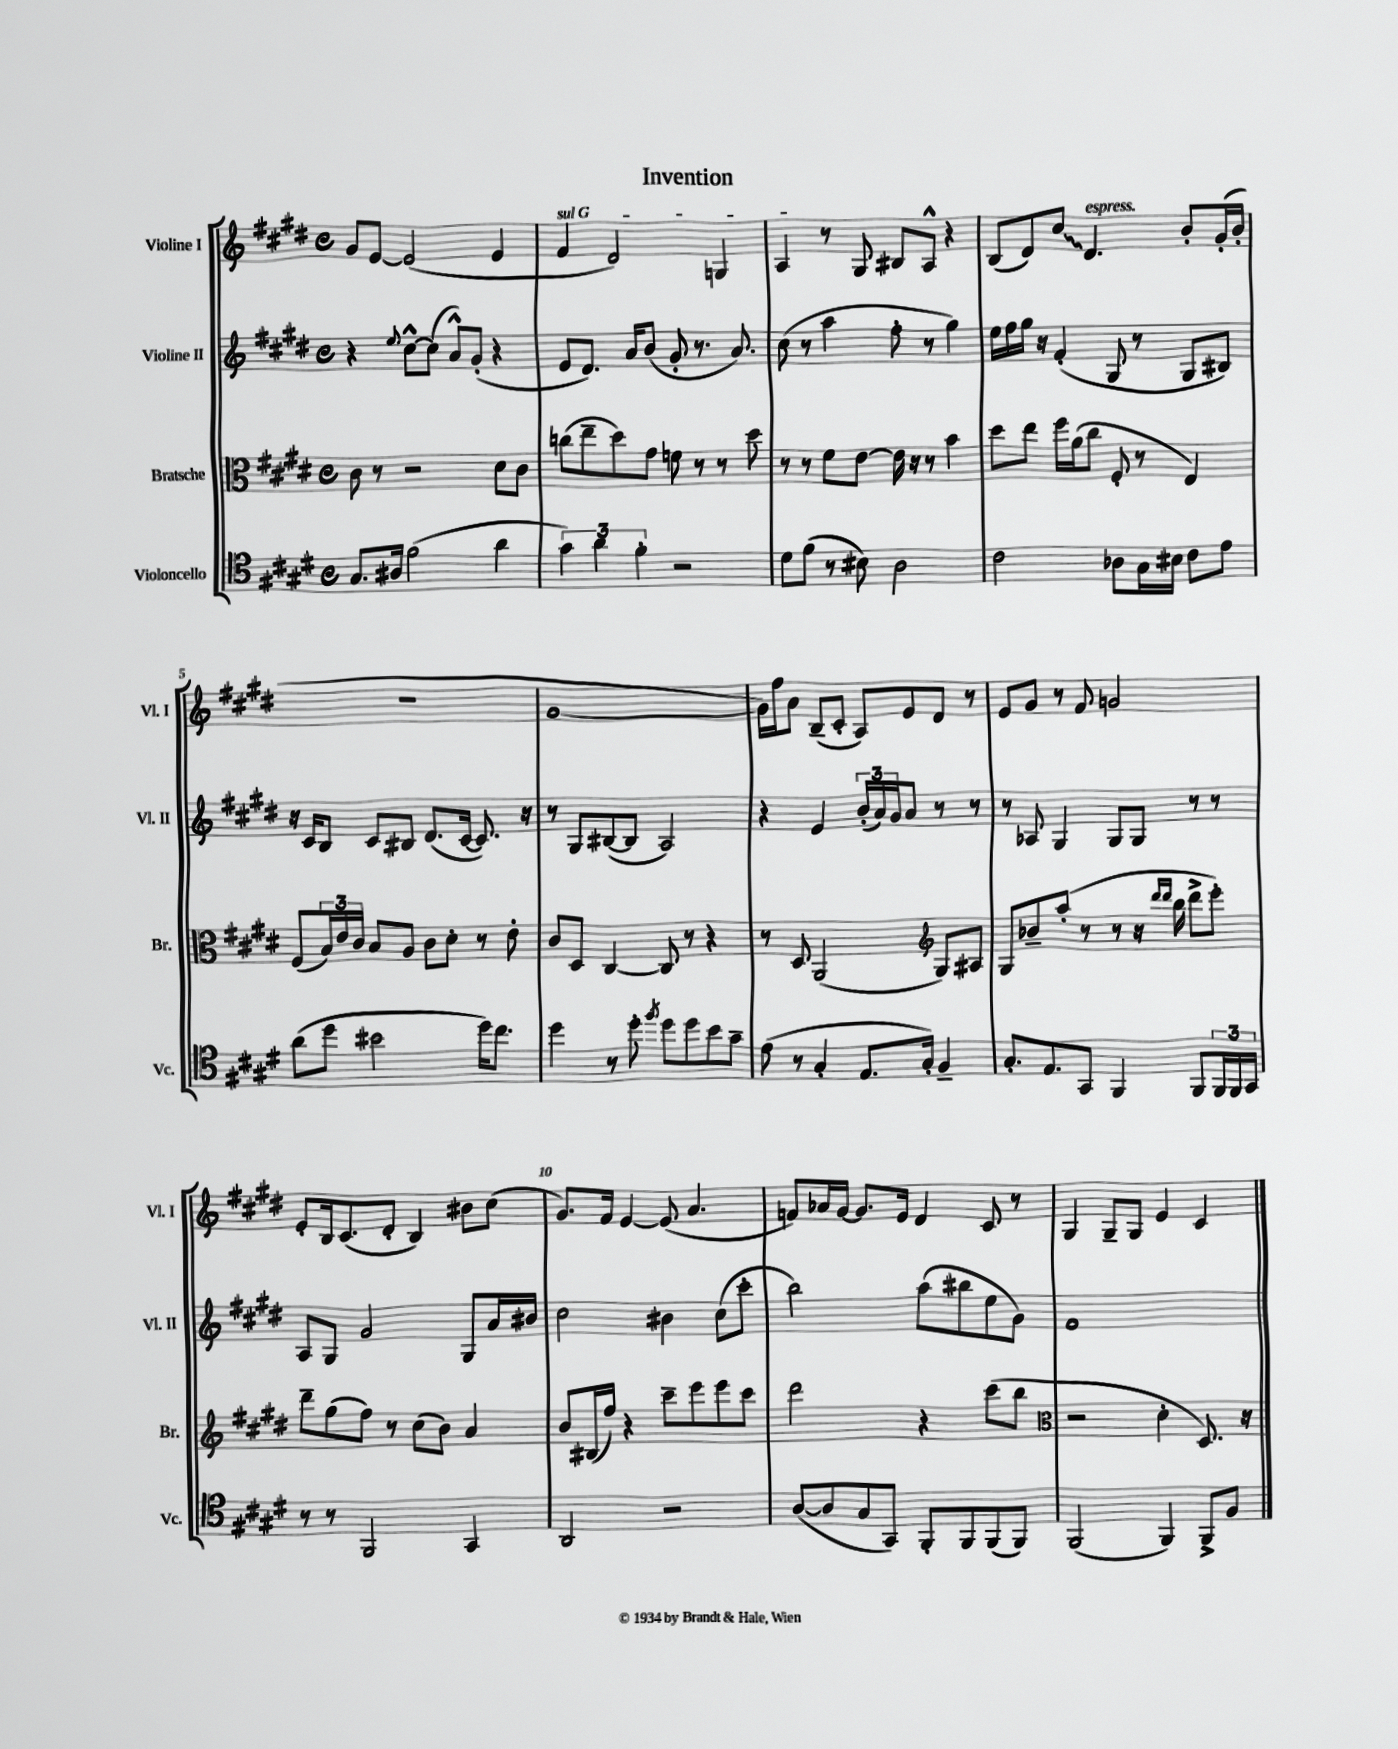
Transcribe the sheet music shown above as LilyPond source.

\header { title = "Invention" }
<<
\new StaffGroup <<
\new Staff = "s0" \with { instrumentName = "Violine I" shortInstrumentName = "Vl. I" } {
    \clef treble \key e \major \defaultTimeSignature \time 4/4
    gis'8 e'8~ e'2( e'4 |
    \once \override TextSpanner.bound-details.left.text = \markup { \italic "sul G" } fis'4\startTextSpan dis'2) g4 |
    a4\stopTextSpan r8 gis8 bis8 a8-^ r4 |
    b8( dis'8) \once \override Glissando.style = #'zigzag cis''8\glissando dis'4.^\markup { \italic "espress." } b'8-. gis'16-.( b'16-. |
    R1 |
    gis'1~ |
    gis'16) fis''16 a'8 b8--( cis'8-. a8) e'8 dis'8 r8 |
    e'8 gis'8 r8 fis'8 g'2 |
    e'8-. b16 cis'8.( dis'8-. b4) bis'8 cis''8( |
    gis'8.) fis'16 e'4~ e'8( a'4. |
    f'8) aes'16 gis'16~ gis'8. e'16 dis'4 cis'8 r8 |
    gis4 gis8-- gis8 e'4 cis'4 \bar "|." |
}
\new Staff = "s1" \with { instrumentName = "Violine II" shortInstrumentName = "Vl. II" } {
    \clef treble \key e \major \defaultTimeSignature \time 4/4
    r4 \appoggiatura { e''8 } cis''8~-^ cis''8( a'8-^) gis'8-.( r4 |
    e'8 dis'8.) a'16 b'8( gis'8-. r8. a'8.) |
    cis''8( r8 a''4 fis''8-. r8 gis''4) |
    e''16 fis''16 gis''16 r16 fis'4-.( gis8 r8 gis8 bis8) |
    r16 cis'16 b8 cis'8 bis8 dis'8.( cis'16~ cis'8.) r16 |
    r8 gis8 bis8~( bis8 a2) |
    r4 e'4 \tuplet 3/2 { b'16-.( a'16) gis'16 } a'8 r8 r8 |
    r8 aes8 gis4 gis8 gis8 r8 r8 |
    a8 gis8 gis'2 gis8 a'16 bis'16 |
    cis''2 bis'4 cis''8( cis'''8-. |
    b''2) a''8( bis''8 e''8 gis'8) |
    fis'1 \bar "|." |
}
\new Staff = "s2" \with { instrumentName = "Bratsche" shortInstrumentName = "Br." } {
    \clef alto \key e \major \defaultTimeSignature \time 4/4
    cis'8 r8 r2 dis'8 cis'8 |
    c''8( e''8-- dis''8) gis'8 f'8 r8 r8 dis''8 |
    r8 r8 fis'8 e'8~ e'16 r16 r8 b'4 |
    dis''8 e''8 fis''16 a'16( cis''8 fis8-. r8 e4) |
    fis8( \tuplet 3/2 { b16) e'16 cis'16 } b8 a8 cis'8 dis'8-. r8 e'8-. |
    cis'8 dis8 cis4~ cis8 r8 r4 |
    r8 dis8 a,2( \clef treble gis8) ais8 |
    gis8 bes'8-- a''8-.( r8 r8 r16 \grace { dis'''16 dis'''16 } b''16 dis'''8-> e'''8-.) |
    dis'''8-- gis''8( fis''8) r8 cis''8( b'8) a'4 |
    b'8 bis16( fis''16) r4 cis'''8-- e'''8 e'''8 cis'''8 |
    dis'''2 r4 cis'''8( b''8 |
    \clef alto r2 dis'4-. dis8.) r16 \bar "|." |
}
\new Staff = "s3" \with { instrumentName = "Violoncello" shortInstrumentName = "Vc." } {
    \clef tenor \key e \major \defaultTimeSignature \time 4/4
    gis8. ais16 fis'2( a'4 |
    \tuplet 3/2 { gis'4) a'4 fis'4-. } r2 |
    dis'8 fis'8( r8 bis8) a2 |
    cis'2 aes8 gis16 bis16 cis'8 e'8 |
    a'8( dis''8 bis'2 dis''16) cis''8. |
    dis''4 r8 dis''8-. \acciaccatura { fis''8 } dis''8 dis''8 b'8 gis'8-- |
    e'8( r8 gis4-. e8. gis16-.) fis4-- |
    gis8.-. e8. gis,8 fis,4 fis,8 \tuplet 3/2 { fis,16 fis,16 gis,16 } |
    r8 r8 fis,2 gis,4 |
    a,2 r2 |
    a8~( a8 gis8 gis,8) fis,8-. fis,8 fis,8( fis,8) |
    fis,2( fis,4) fis,8-> fis8 \bar "|." |
}
>>
>>
\layout { \context { \Score \override BarNumber.break-visibility = ##(#f #t #t) barNumberVisibility = #(every-nth-bar-number-visible 5) } }
